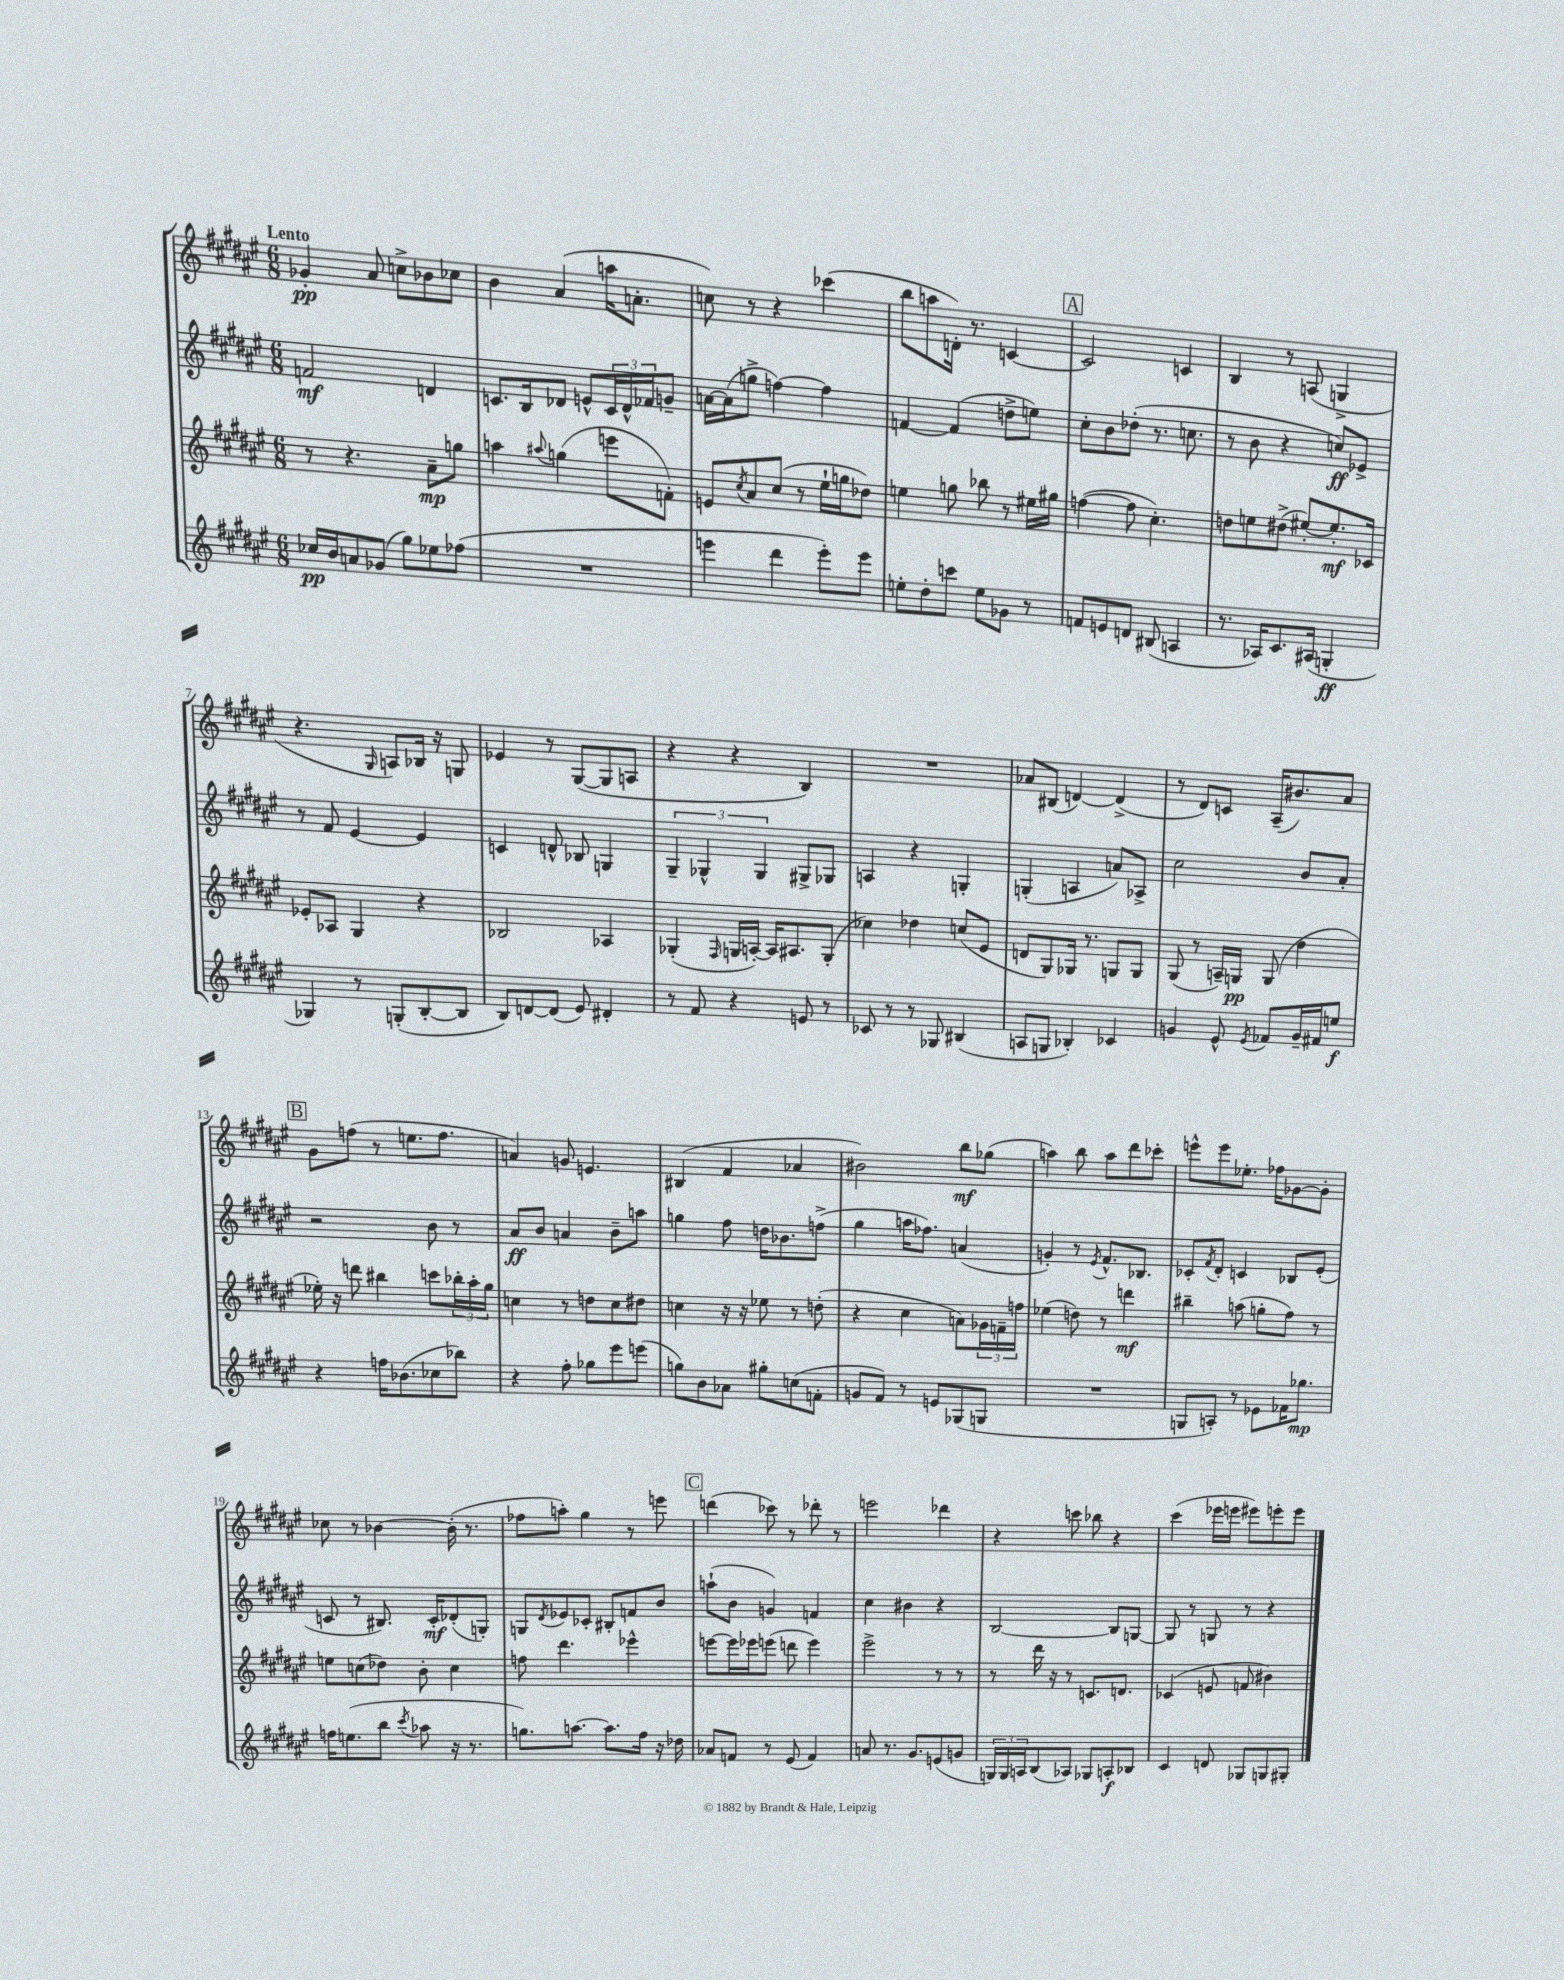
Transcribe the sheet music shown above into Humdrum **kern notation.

**kern	**dynam	**kern	**dynam	**kern	**dynam	**kern	**dynam
*part4	*part4	*part3	*part3	*part2	*part2	*part1	*part1
*staff4	*staff4	*staff3	*staff3	*staff2	*staff2	*staff1	*staff1
*clefG2	*	*clefG2	*	*clefG2	*	*clefG2	*
*k[f#c#g#d#a#e#]	*	*k[f#c#g#d#a#e#]	*	*k[f#c#g#d#a#e#]	*	*k[f#c#g#d#a#e#]	*
*M6/8	*	*M6/8	*	*M6/8	*	*M6/8	*
=1	=1	=1	=1	=1	=1	=1	=1
!	!	!	!	!	!	!LO:TX:a:B:t=Lento	!
16cc-X/LL	pp	8r	.	2fn/	mf	4g-X'/	pp
16b/J	.	.	.	.	.	.	.
8an/	.	4.r	.	.	.	.	.
(8g-X/J	.	.	.	.	.	8a#/	.
8gg#\L)	.	.	.	.	.	8ccn^\L	.
8ee-X\	.	8a#~\L	mp	4dn/	.	8b-X\	.
(8ff-X\J	.	8ggn\J	.	.	.	8cc-X\J	.
=2	=2	=2	=2	=2	=2	=2	=2
2.r	.	4aan\	.	8.cn/L	.	4b\	.
.	.	.	.	16B/k	.	.	.
.	.	8qqaa#X/	.	.	.	.	.
.	.	(4ggn\	.	8d-X/J	.	(4a#/	.
.	.	.	.	8en^^/L	.	.	.
.	.	8eeen\L	.	24c/L	.	16aan\KL	.
.	.	.	.	24d-^^/	.	.	.
.	.	.	.	.	.	8.an'\J	.
.	.	.	.	24f-X/J	.	.	.
.	.	8fn'\J)	.	8gn~/J	.	.	.
=3	=3	=3	=3	=3	=3	=3	=3
4eeen\	.	8en/L	.	[16an\LL	.	8ccn\)	.
.	.	.	.	(16a\J]	.	.	.
.	.	8qcc#/	.	.	.	.	.
.	.	8a#/	.	8ggn^\J	.	8r	.
4ddd#\	.	(8cc#/J	.	[4ffn\)	.	4r	.
.	.	8r	.	.	.	.	.
8eee'\L)	.	16ee#`\LL	.	4ff\]	.	(4ccc-X\	.
.	.	16ggn\J	.	.	.	.	.
8eee\J	.	8dd-X\J)	.	.	.	.	.
=4	=4	=4	=4	=4	=4	=4	=4
8een'\L	.	4een\	.	[4fn/	.	8bb\L	.
8dd#'\	.	.	.	.	.	8aan\	.
8cccn\J	.	8ggn\	.	(4f/]	.	16dn'\Jk)	.
.	.	.	.	.	.	8.r	.
8ee\L	.	8bb-X\	.	.	.	.	.
8g-X\J	.	8r	.	8ddn^\L	.	[4cn/	.
8r	.	16ee#X\LL	.	8een\J)	.	.	.
.	.	16gg#X\JJ	.	.	.	.	.
!!LO:REH:place=s1:t=A
=5	=5	=5	=5	=5	=5	=5	=5
8fn/L	.	([4ffn\	.	8cc#'\L	.	2c/]	.
8en/	.	.	.	8b\	.	.	.
8dn/J	.	8ff\]	.	(8dd-X'\J	.	.	.
(8B#X/	.	4.cc#'\)	.	8.r	.	.	.
4An/	.	.	.	.	.	4cn/	.
.	.	.	.	8.ccn\	.	.	.
=6	=6	=6	=6	=6	=6	=6	=6
8.r	.	8ddn\L	.	8r	.	4B/	.
.	.	8een\	.	8b\	.	.	.
16A-X/KL)	.	.	.	.	.	.	.
8.c#/	.	(8dd#X^\J	.	4r	.	8r	.
.	.	[8ee#X'/L)	.	.	.	(8An/	.
(16A#X/Jk	.	.	.	.	.	.	.
4Gn'/	ff	8.ee#'/]	mf	8ccn/L)	ff	4Gn^/	.
.	.	.	.	8e-X^/J	.	.	.
.	.	16c-X/Jk	.	.	.	.	.
!!LO:LB:g=z
=7	=7	=7	=7	=7	=7	=7	=7
4G-X/)	.	8e-X'/L	.	8r	.	4.r	.
.	.	8A-X/J	.	8f#/	.	.	.
8r	.	4G#/	.	[4e#/	.	.	.
.	.	.	.	.	.	16qqG#/	.
(8Gn'/L	.	.	.	.	.	8An/L)	.
[8B'/	.	4r	.	4e#/]	.	16B-X/Jk	.
.	.	.	.	.	.	16r	.
8B/J]	.	.	.	.	.	8Gn/	.
=8	=8	=8	=8	=8	=8	=8	=8
8B/L)	.	2B-X/	.	4cn/	.	4e-X/	.
[8dn/	.	.	.	.	.	.	.
(8d/J]	.	.	.	8dn^^/	.	8r	.
8e#/)	.	.	.	8B-X/	.	([8G#/L	.
4d#X'/	.	4A-X/	.	4Gn/	.	8G#/]	.
.	.	.	.	.	.	8An/J	.
=9	=9	=9	=9	=9	=9	=9	=9
8r	.	(4G-X'/	.	6G#~/	.	4r	.
8f#/	.	.	.	.	.	.	.
.	.	.	.	6G-X^^/	.	.	.
.	.	16qqF#/	.	.	.	.	.
4r	.	16Gn/LL	.	.	.	4r	.
.	.	[16An'/JJ)	.	.	.	.	.
.	.	.	.	6G-/	.	.	.
.	.	16A/KL]	.	.	.	.	.
.	.	8.A#X/	.	.	.	.	.
8en/	.	.	.	8G#X^/L	.	4B/)	.
8r	.	(8G'/J	.	8G-X/J	.	.	.
=10	=10	=10	=10	=10	=10	=10	=10
8c-X/	.	4cc-X\)	.	4An/	.	2.r	.
8r	.	.	.	.	.	.	.
8r	.	4dd-X\	.	4r	.	.	.
8G-X/	.	.	.	.	.	.	.
(4B#X/	.	(8ccn/L	.	4Gn'/	.	.	.
.	.	8e#/J	.	.	.	.	.
=11	=11	=11	=11	=11	=11	=11	=11
8An/L	.	8dn/L	.	(4Gn'/	.	8a-X/L	.
8Gn/J	.	8G#/)	.	.	.	(8B#X/J	.
4B-X'/)	.	16G-X/Jk	.	4An/	.	[4dn/)	.
.	.	8.r	.	.	.	.	.
4c-X/	.	8Gn/L	.	8an/L)	.	(4d^/]	.
.	.	8G/J	.	8A-X^/J	.	.	.
=12	=12	=12	=12	=12	=12	=12	=12
4gn/	.	(8G#/	.	2cc#\	.	8r	.
.	.	8r	.	.	.	8d#/L)	.
8e#^^/	.	16An~/LL)	.	.	.	8cn/J	.
.	.	16Gn/JJ	pp	.	.	.	.
8qe#/	.	.	.	.	.	.	.
8f-X/L	.	(8G/	.	.	.	(16A#~/KL	.
.	.	.	.	.	.	8.b#X/)	.
16g~/L	.	4dd#\	.	8b/L	.	.	.
16f#X/J	.	.	.	.	.	.	.
8een/J	f	.	.	8a#'/J	.	8a#/J	.
!!LO:LB:g=z
!!LO:REH:place=s1:t=B
=13	=13	=13	=13	=13	=13	=13	=13
4r	.	16ee-X'\)	.	2r	.	8g#\L	.
.	.	16r	.	.	.	.	.
.	.	8dddn\	.	.	.	(8ffn\J	.
16ffn\KL	.	4bb#X\	.	.	.	8r	.
(8.b-X\	.	.	.	.	.	.	.
.	.	.	.	.	.	8.een\L	.
8cc-X\	.	8cccn\L	.	8b\	.	.	.
.	.	.	.	.	.	8.ff\J	.
8bb-X\J)	.	24bb-X'\L	.	8r	.	.	.
.	.	24aa#'\	.	.	.	.	.
.	.	24gg#\JJ	.	.	.	.	.
=14	=14	=14	=14	=14	=14	=14	=14
4r	.	4ccn\	.	8a#/L	ff	4an/)	.
.	.	.	.	8b/J	.	.	.
8ff#'\	.	8r	.	4an/	.	8gn/	.
8gg-X\L	.	8ddn\L	.	.	.	4.en/	.
8eee#\	.	8cc\	.	8b~\L	.	.	.
(8eeen\J	.	8dd#X\J	.	8aan\J	.	.	.
=15	=15	=15	=15	=15	=15	=15	=15
8ggn\L)	.	4ccn\	.	4ggn\	.	(4B#X/	.
8b\	.	.	.	.	.	.	.
8a-X\J	.	16r	.	8ff#\	.	4f#/	.
.	.	16r	.	.	.	.	.
8gg#X'\L	.	8ee-X\	.	16ddn\KL	.	.	.
.	.	.	.	8.b-X\	.	.	.
(8ccn\	.	8r	.	.	.	4a-X/	.
8fn'\J	.	(8ddn'\	.	(8ffn^\J	.	.	.
=16	=16	=16	=16	=16	=16	=16	=16
8gn/L	.	4r	.	4gg#\	.	2b#X\)	.
8f#/J)	.	.	.	.	.	.	.
8r	.	4cc#\	.	16aan\KL	.	.	.
.	.	.	.	8.ff-X\J)	.	.	.
8en/L	.	.	.	.	.	.	.
(8G-X/	.	8an\L)	.	(4an/	.	8bb\L	mf
8Gn/J	.	24g-X\L	.	.	.	(8gg-X\J	.
.	.	24fn~\	.	.	.	.	.
.	.	24ffn\JJ	.	.	.	.	.
=17	=17	=17	=17	=17	=17	=17	=17
2.r	.	(4ee-X\	.	4gn'/)	.	4aan\)	.
.	.	8ddn\)	.	8r	.	8bb\	.
.	.	.	.	8qe#/	.	.	.
.	.	8r	.	8.f#^^/L	.	8aa\L	.
.	.	4dddn\	mf	.	.	8ddd#\	.
.	.	.	.	8.B-X/J	.	.	.
.	.	.	.	.	.	8ccc-X'\J	.
=18	=18	=18	=18	=18	=18	=18	=18
8Gn/L	.	4bb#X~\	.	8c-X'/L	.	8eeen^^\L	.
.	.	.	.	8qf#/	.	.	.
8An'/J)	.	.	.	8d#'/J	.	8eee\	.
8r	.	(8aan\	.	4cn/	.	8.ee-X'\J	.
8e-X\L	.	8ggn'\L	.	.	.	.	.
.	.	.	.	.	.	16ff-X\KL	.
16f-X\K	.	8ff#\J)	.	8B-X/L	.	[8g-X\	.
8.gg-X\J	mp	.	.	.	.	.	.
.	.	8r	.	(8e#'/J	.	8g-'\J]	.
!!LO:LB:g=z
=19	=19	=19	=19	=19	=19	=19	=19
16ffn\KL	.	8een\L	.	8cn/	.	8cc-X\	.
(8.een\	.	.	.	.	.	.	.
.	.	(8ccn\	.	8r	.	8r	.
8bb\J	.	8dd-X\J)	.	8.B#X/)	.	[4b-X\	.
8qccc#/	.	.	.	.	.	.	.
8aa-X\	.	8b'\	.	.	.	.	.
.	.	.	.	16c'/KL	mf	.	.
16r	.	4cc\	.	(8d-X'/	.	(16b-'\]	.
8.r	.	.	.	.	.	8.r	.
.	.	.	.	8Gn'/J)	.	.	.
=20	=20	=20	=20	=20	=20	=20	=20
8.ggn\L)	.	8ffn\	.	8Gn/L	.	8ff-X\L	.
.	.	.	.	8qd#/	.	.	.
.	.	4.ddd#\	.	8e-X/	.	8aan'\J)	.
[8.aan\J	.	.	.	.	.	.	.
.	.	.	.	8c-X'/J	.	4gg#\	.
8.aa\L]	.	.	.	8B#X'/L	.	.	.
.	.	4eee-X^^\	.	8fn/	.	8r	.
16ff#\Jk	.	.	.	.	.	.	.
16r	.	.	.	8b/J	.	8eeen\	.
16dd-X\	.	.	.	.	.	.	.
!!LO:REH:place=s1:t=C
=21	=21	=21	=21	=21	=21	=21	=21
8a-X/L	.	[8eeen\L	.	(8aan`\L	.	(4dddn\	.
8fn/J	.	16eee\L]	.	8b\J	.	.	.
.	.	16eee-X\J	.	.	.	.	.
8r	.	(8eeen\J	.	4gn/)	.	8ccc-X\)	.
(8e#/	.	8dddn\	.	.	.	8r	.
4f/)	.	4eee\)	.	4fn/	.	8ddd-X'\	.
.	.	.	.	.	.	8r	.
=22	=22	=22	=22	=22	=22	=22	=22
8an/	.	2eee#^\	.	4cc#\	.	2eeen\	.
8.r	.	.	.	.	.	.	.
.	.	.	.	4b#X\	.	.	.
8.g#/L	.	.	.	.	.	.	.
(8en/	.	8r	.	4r	.	4ddd-X\	.
8gn/J	.	8r	.	.	.	.	.
=23	=23	=23	=23	=23	=23	=23	=23
24Gn/LL)	.	8r	.	[2B/	.	4r	.
24G/	.	.	.	.	.	.	.
24An/J	.	.	.	.	.	.	.
(8B/	.	16ddd#\	.	.	.	.	.
.	.	16r	.	.	.	.	.
8A-X/J)	.	8r	.	.	.	8cccn\	.
8G-X/L	.	8.cn/L	.	.	.	8bb-X\	.
8An'/	f	.	.	8B/L]	.	4r	.
.	.	8.dn/J	.	.	.	.	.
8B-X/J	.	.	.	[8Gn/J	.	.	.
=24	=24	=24	=24	=24	=24	=24	=24
4c#/	.	(4c-X/	.	8G/]	.	(4ccc#\	.
.	.	.	.	8r	.	.	.
8dn/	.	8en/	.	8Gn/	.	16eee-X\LL	.
.	.	.	.	.	.	16eeen\JJ	.
8G-X/L	.	8fn/	.	8r	.	8eee#X\L)	.
8Gn/	.	4b#X\)	.	4r	.	8eeen'\	.
8G#X'/J	.	.	.	.	.	8eee\J	.
==	==	==	==	==	==	==	==
*-	*-	*-	*-	*-	*-	*-	*-
